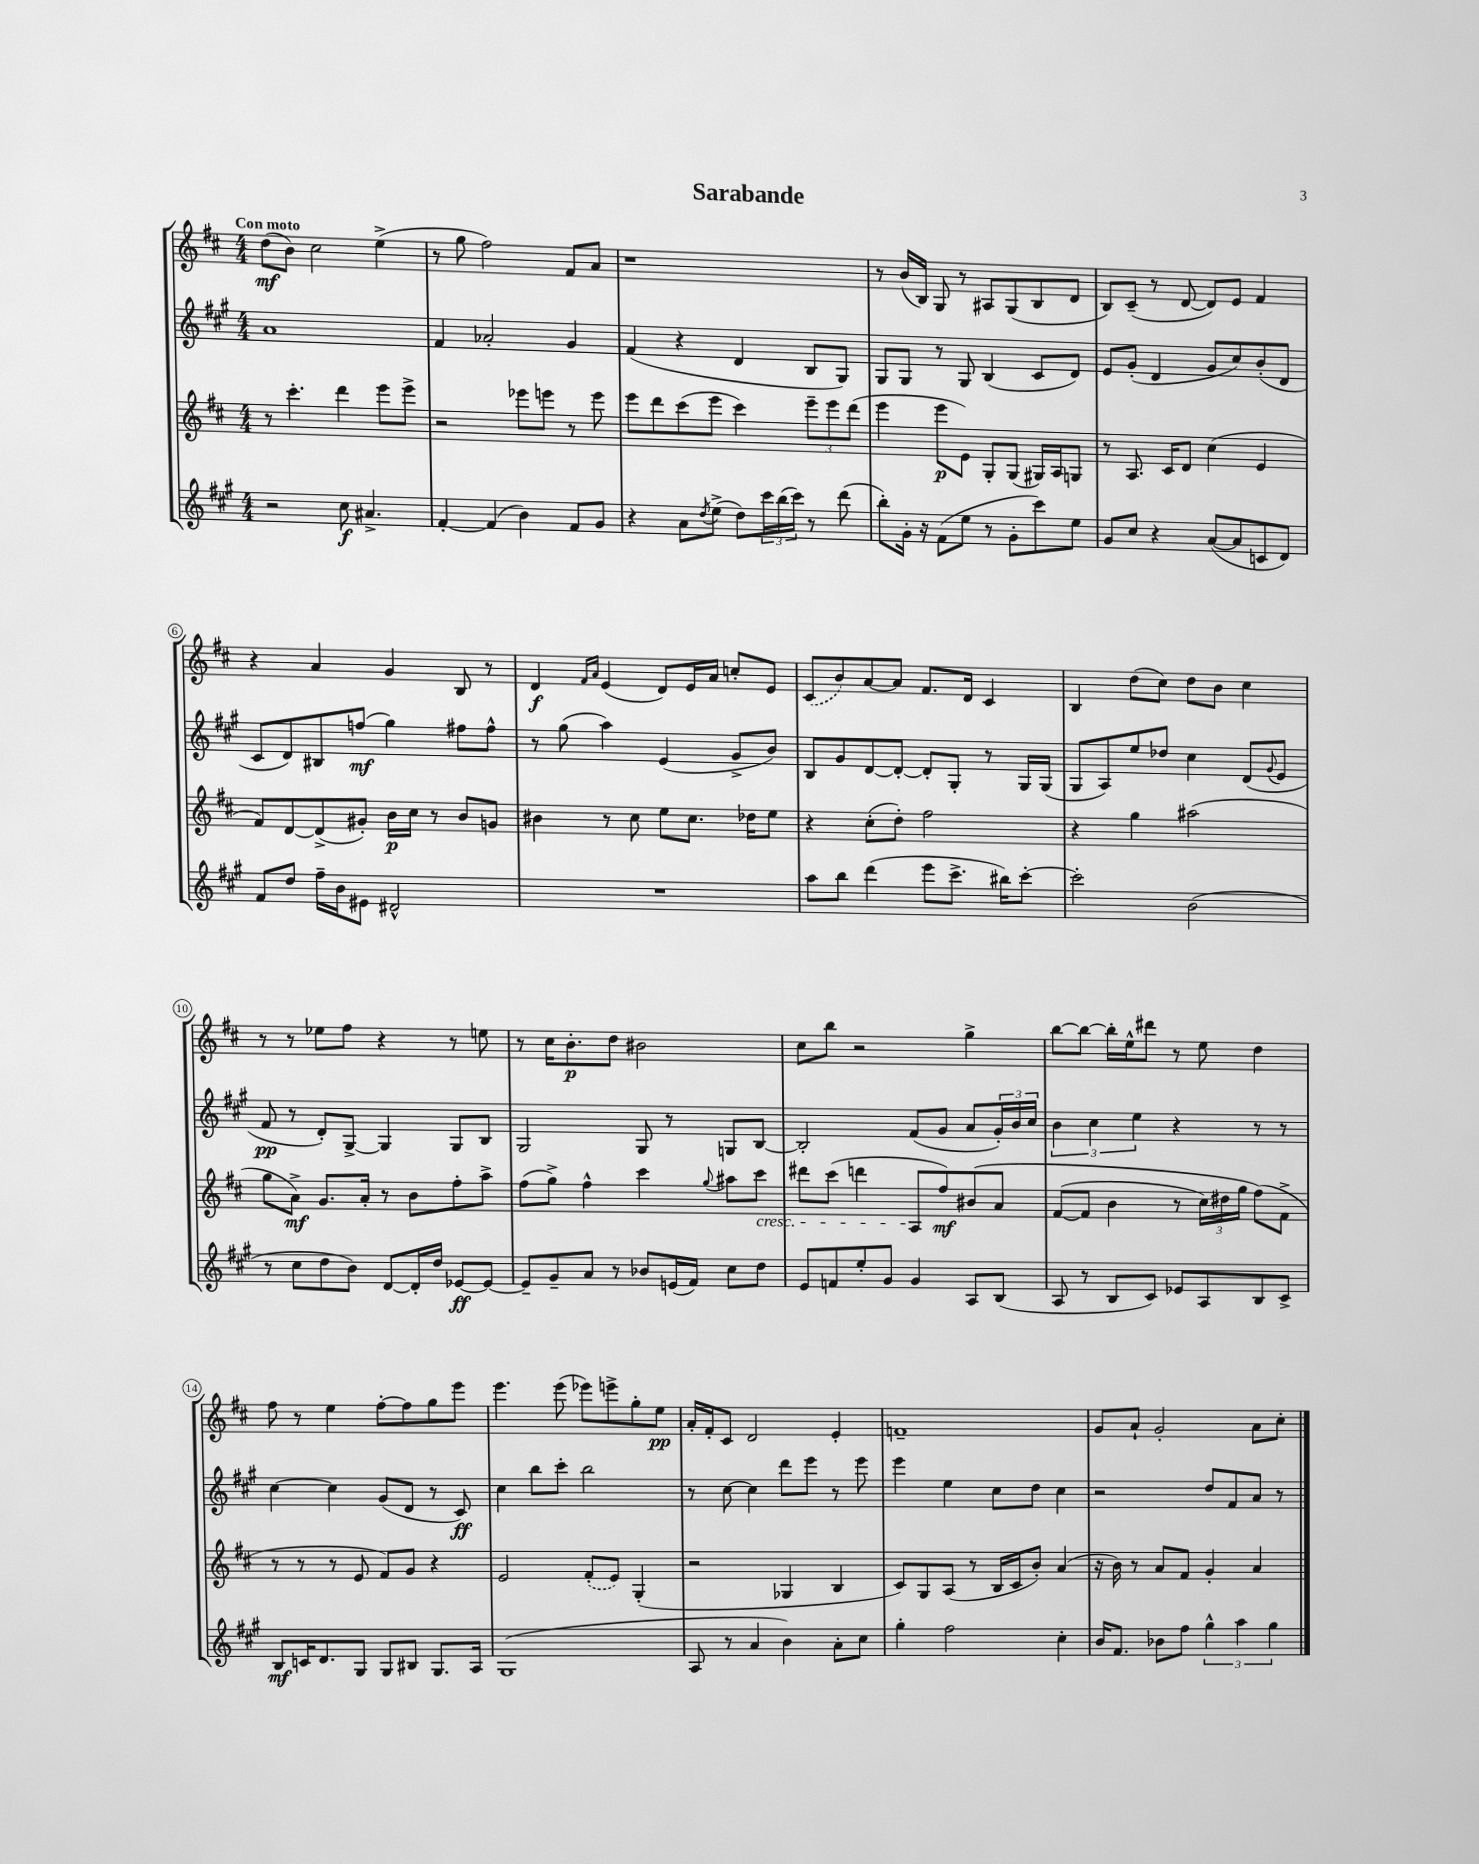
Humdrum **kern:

**kern	**dynam	**kern	**dynam	**kern	**dynam	**kern	**dynam
*part4	*part4	*part3	*part3	*part2	*part2	*part1	*part1
*staff4	*staff4	*staff3	*staff3	*staff2	*staff2	*staff1	*staff1
*clefG2	*	*clefG2	*	*clefG2	*	*clefG2	*
*k[f#c#g#]	*	*k[f#c#]	*	*k[f#c#g#]	*	*k[f#c#]	*
*M4/4	*	*M4/4	*	*M4/4	*	*M4/4	*
=1	=1	=1	=1	=1	=1	=1	=1
!	!	!	!	!	!	!LO:TX:a:B:t=Con moto	!
2r	.	8r	.	1a	.	(8dd\L	mf
.	.	4.ccc#'\	.	.	.	8b\J)	.
.	.	.	.	.	.	2cc#\	.
8cc#\	f	4ddd\	.	.	.	.	.
4.a#X^/	.	.	.	.	.	.	.
.	.	8eee\L	.	.	.	(4ee^\	.
.	.	8eee^\J	.	.	.	.	.
=2	=2	=2	=2	=2	=2	=2	=2
[4f#'/	.	2r	.	4f#/	.	8r	.
.	.	.	.	.	.	8gg\	.
(4f#/]	.	.	.	2a-X'/	.	2ff#\)	.
4b\)	.	8eee-X\L	.	.	.	.	.
.	.	8eeen\J	.	.	.	.	.
8f#/L	.	8r	.	4g#/	.	8f#/L	.
8g#/J	.	8eee\	.	.	.	8a/J	.
=3	=3	=3	=3	=3	=3	=3	=3
4r	.	8eee\L	.	(4f#/	.	1r	.
.	.	8ddd\	.	.	.	.	.
8a\L	.	(8ccc#\	.	4r	.	.	.
8qdd/	.	.	.	.	.	.	.
(8ee^\J	.	8eee\J	.	.	.	.	.
8dd\L)	.	4ccc#\)	.	4d/	.	.	.
24ccc#\L	.	.	.	.	.	.	.
(24bb\	.	.	.	.	.	.	.
24ccc#\JJ)	.	.	.	.	.	.	.
8r	.	12eee~\L	.	8B/L	.	.	.
.	.	12eee\	.	.	.	.	.
(8ddd\	.	.	.	8G#/J)	.	.	.
.	.	(12ddd\J	.	.	.	.	.
=4	=4	=4	=4	=4	=4	=4	=4
8bb'\L)	.	4eee\	.	8G#/L	.	8r	.
16g#'\Jk	.	.	.	8G#/J	.	(16b/LL	.
16r	.	.	.	.	.	16B/JJ)	.
(8f#\L	.	8eee\L	p	8r	.	8G/	.
8ee\J	.	8e\J)	.	8G#/	.	8r	.
8r	.	8G'/L	.	(4B/	.	8A#X/L	.
8g#'\L	.	(8G/J	.	.	.	(8G/	.
8ccc#\)	.	16G#X/LL)	.	8c#/L	.	8B/	.
.	.	16A/J	.	.	.	.	.
8ee\J	.	8Gn/J	.	8d/J)	.	8d/J	.
=5	=5	=5	=5	=5	=5	=5	=5
8g#/L	.	8r	.	8e/L	.	8B/L)	.
8cc#/J	.	8.A/	.	(8g#'/J	.	(8c#~/J	.
4r	.	.	.	4d/	.	8r	.
.	.	16c#/KL	.	.	.	.	.
.	.	8d/J	.	.	.	[8d/	.
([8a/L	.	(4cc#\	.	8g#/L	.	8d/L])	.
8a/]	.	.	.	8cc#/)	.	8e/J	.
8cn/	.	4e/	.	(8b'/	.	4f#/	.
8d/J)	.	.	.	8d/J	.	.	.
!!LO:LB:g=z
=6	=6	=6	=6	=6	=6	=6	=6
8f#/L	.	8f#/L)	.	8c#/L	.	4r	.
8dd/J	.	[8d/	.	8d/)	.	.	.
16ff#~\LL	.	(8d^/]	.	8B#X/	.	4a/	.
16b\J	.	.	.	.	.	.	.
8e#X\J	.	8g#X'/J)	.	(8ffn/J	mf	.	.
2d#X^^/	.	16b\LL	p	4gg#\)	.	4g/	.
.	.	16cc#\JJ	.	.	.	.	.
.	.	8r	.	.	.	.	.
.	.	8b/L	.	8ff#X\L	.	8B/	.
.	.	8gn/J	.	8ff#^^\J	.	8r	.
=7	=7	=7	=7	=7	=7	=7	=7
1r	.	4b#X\	.	8r	.	4d/	f
.	.	.	.	(8gg#\	.	.	.
.	.	.	.	.	.	16qqf#/LL	.
.	.	.	.	.	.	16qqa/JJ	.
.	.	8r	.	4aa\)	.	(4e/	.
.	.	8cc#\	.	.	.	.	.
.	.	8ee\L	.	(4e/	.	8d/L)	.
.	.	8.cc#\J	.	.	.	16e/L	.
.	.	.	.	.	.	16a/JJ	.
.	.	.	.	8g#^/L	.	8ccn'/L	.
.	.	16dd-X\KL	.	.	.	.	.
.	.	8ee\J	.	8b/J)	.	8e/J	.
=8	=8	=8	=8	=8	=8	=8	=8
8aa\L	.	4r	.	8B/L	.	(8c#/L	.
8bb\J	.	.	.	8g#/	.	8b/)	.
(4ddd\	.	(8cc#'\L	.	[8d/	.	[8a/	.
.	.	8dd'\J)	.	8d'/J_	.	8a/J]	.
8eee\L	.	2ff#\	.	8d'/L]	.	8.f#/L	.
8.ccc#^\J	.	.	.	8G#'/J	.	.	.
.	.	.	.	.	.	16d/Jk	.
.	.	.	.	8r	.	4c#/	.
16bb#X\KL)	.	.	.	.	.	.	.
[8ccc#'\J	.	.	.	16G#/LL	.	.	.
.	.	.	.	(16G#/JJ	.	.	.
=9	=9	=9	=9	=9	=9	=9	=9
2ccc#'\]	.	4r	.	8G#/L	.	4B/	.
.	.	.	.	8A/)	.	.	.
.	.	4gg\	.	8ee/	.	(8dd\L	.
.	.	.	.	8dd-X/J	.	8cc#\J)	.
(2b\	.	(2aa#X\	.	4cc#\	.	8dd\L	.
.	.	.	.	.	.	8b\J	.
.	.	.	.	(8d/L	.	4cc#\	.
.	.	.	.	8qqg#/	.	.	.
.	.	.	.	8e/J	.	.	.
!!LO:LB:g=z
=10	=10	=10	=10	=10	=10	=10	=10
8r	.	8gg\L	.	8f#/	pp	8r	.
8cc#\L	.	8a^\J)	mf	8r	.	8r	.
8dd\	.	8.g/L	.	8d'/L)	.	8ee-X\L	.
8b\J)	.	.	.	[8G#^/J	.	8ff#\J	.
.	.	16a'/Jk	.	.	.	.	.
[8d/L	.	8r	.	4G#/]	.	4r	.
16d'/L]	.	8b\L	.	.	.	.	.
16dd/JJ	.	.	.	.	.	.	.
[8e-X/L	ff	8ff#'\	.	8G#/L	.	8r	.
8e-/J_	.	8aa^\J	.	8B/J	.	8een\	.
=11	=11	=11	=11	=11	=11	=11	=11
8e-~/L]	.	(8ff#\L	.	2G#/	.	8r	.
8g#~/	.	8gg^\J)	.	.	.	16cc#\KL	.
.	.	.	.	.	.	8.b'\	p
8a/J	.	4ff#^^\	.	.	.	.	.
8r	.	.	.	.	.	8dd\J	.
8b-X/L	.	4ccc#\	.	8G#/	.	2b#X\	.
(16en/L	.	.	.	8r	.	.	.
16f#/JJ)	.	.	.	.	.	.	.
.	.	8qqgg/	.	.	.	.	.
8cc#\L	.	8aa#X\L	.	8Gn/L	.	.	.
!	!	!LO:TX:b:i:t=cresc.	!	!	!	!	!
8dd\J	.	8ccc#\J	.	[8B/J	.	.	.
=12	=12	=12	=12	=12	=12	=12	=12
8e/L	.	8ddd#X\L	.	2B'/]	.	8cc#\L	.
8fn/	.	(8ccc#\J	.	.	.	8bb\J	.
8ee'/	.	4dddn\	.	.	.	2r	.
8g#/J	.	.	.	.	.	.	.
4g#/	.	8A/L	.	(8f#/L	.	.	.
.	.	8ff#/)	mf	8g#/J	.	.	.
8A/L	.	(8b#X/	.	8a/L	.	4gg^\	.
(8B/J	.	8a/J	.	24g#'/L)	.	.	.
.	.	.	.	24b/	.	.	.
.	.	.	.	24cc#/JJ	.	.	.
=13	=13	=13	=13	=13	=13	=13	=13
8A/	.	([8f#/L	.	6b\	.	[8bb\L	.
8r	.	8f#/J]	.	.	.	8bb\J_	.
.	.	.	.	6cc#\	.	.	.
8B/L	.	4b\	.	.	.	16bb'\LL]	.
.	.	.	.	.	.	16ee^^\J	.
.	.	.	.	6ee\	.	.	.
8c#/J)	.	.	.	.	.	8ddd#X\J	.
8e-X/L	.	8r	.	4r	.	8r	.
8A/	.	24cc#\LL)	.	.	.	8ee\	.
.	.	24dd#X\	.	.	.	.	.
.	.	24gg\JJ	.	.	.	.	.
8B/	.	(8ff#\L)	.	8r	.	4dd\	.
8c#^/J	.	8f#^\J	.	8r	.	.	.
!!LO:LB:g=z
=14	=14	=14	=14	=14	=14	=14	=14
8B/L	mf	8r	.	[4cc#\	.	8ff#\	.
16cn/K	.	8r	.	.	.	8r	.
8.d/	.	.	.	.	.	.	.
.	.	8r	.	4cc#\]	.	4ee\	.
8G#/J	.	8e/	.	.	.	.	.
8G#/L	.	8f#/L)	.	(8g#/L	.	[8ff#'\L	.
8B#X/J	.	8g/J	.	8d/J	.	8ff#\]	.
8.G#/L	.	4r	.	8r	.	8gg\	.
.	.	.	.	8c#/)	ff	8eee\J	.
16A/Jk	.	.	.	.	.	.	.
=15	=15	=15	=15	=15	=15	=15	=15
(1G#	.	2e/	.	4cc#\	.	4.eee\	.
.	.	.	.	8bb\L	.	.	.
.	.	.	.	8ccc#'\J	.	(8eee\	.
.	.	(8f#'/L	.	2bb\	.	8eee-X\L)	.
.	.	8e/J)	.	.	.	8eeen^\	.
.	.	(4G'/	.	.	.	8gg'\	.
.	.	.	.	.	.	8ee\J	pp
=16	=16	=16	=16	=16	=16	=16	=16
8A/	.	2r	.	8r	.	16a'/LL	.
.	.	.	.	.	.	16f#'/J	.
8r	.	.	.	[8cc#\	.	8c#/J	.
4a/	.	.	.	4cc#\]	.	2d/	.
4b\)	.	4G-X/	.	8ddd\L	.	.	.
.	.	.	.	8eee\J	.	.	.
8a'\L	.	4B/	.	8r	.	4e'/	.
8cc#\J	.	.	.	8eee\	.	.	.
=17	=17	=17	=17	=17	=17	=17	=17
4gg#'\	.	8c#/L)	.	4eee\	.	1fn~	.
.	.	8G/	.	.	.	.	.
2ff#\	.	(8A/J	.	4ee\	.	.	.
.	.	8r	.	.	.	.	.
.	.	16B/LL	.	8cc#\L	.	.	.
.	.	16c#/J	.	.	.	.	.
.	.	8b'/J)	.	8dd\J	.	.	.
4cc#'\	.	(4a/	.	4cc#\	.	.	.
=18	=18	=18	=18	=18	=18	=18	=18
16b/KL	.	16r	.	2r	.	8g/L	.
8.f#/J	.	16b\)	.	.	.	.	.
.	.	8r	.	.	.	8a`/J	.
8b-X\L	.	8a/L	.	.	.	2g'/	.
8ff#\J	.	8f#/J	.	.	.	.	.
6gg#^^\	.	4g'/	.	8dd/L	.	.	.
.	.	.	.	8f#/	.	.	.
6aa\	.	.	.	.	.	.	.
.	.	4a/	.	8a/J	.	8a\L	.
6gg#\	.	.	.	.	.	.	.
.	.	.	.	8r	.	8cc#'\J	.
==	==	==	==	==	==	==	==
*-	*-	*-	*-	*-	*-	*-	*-
